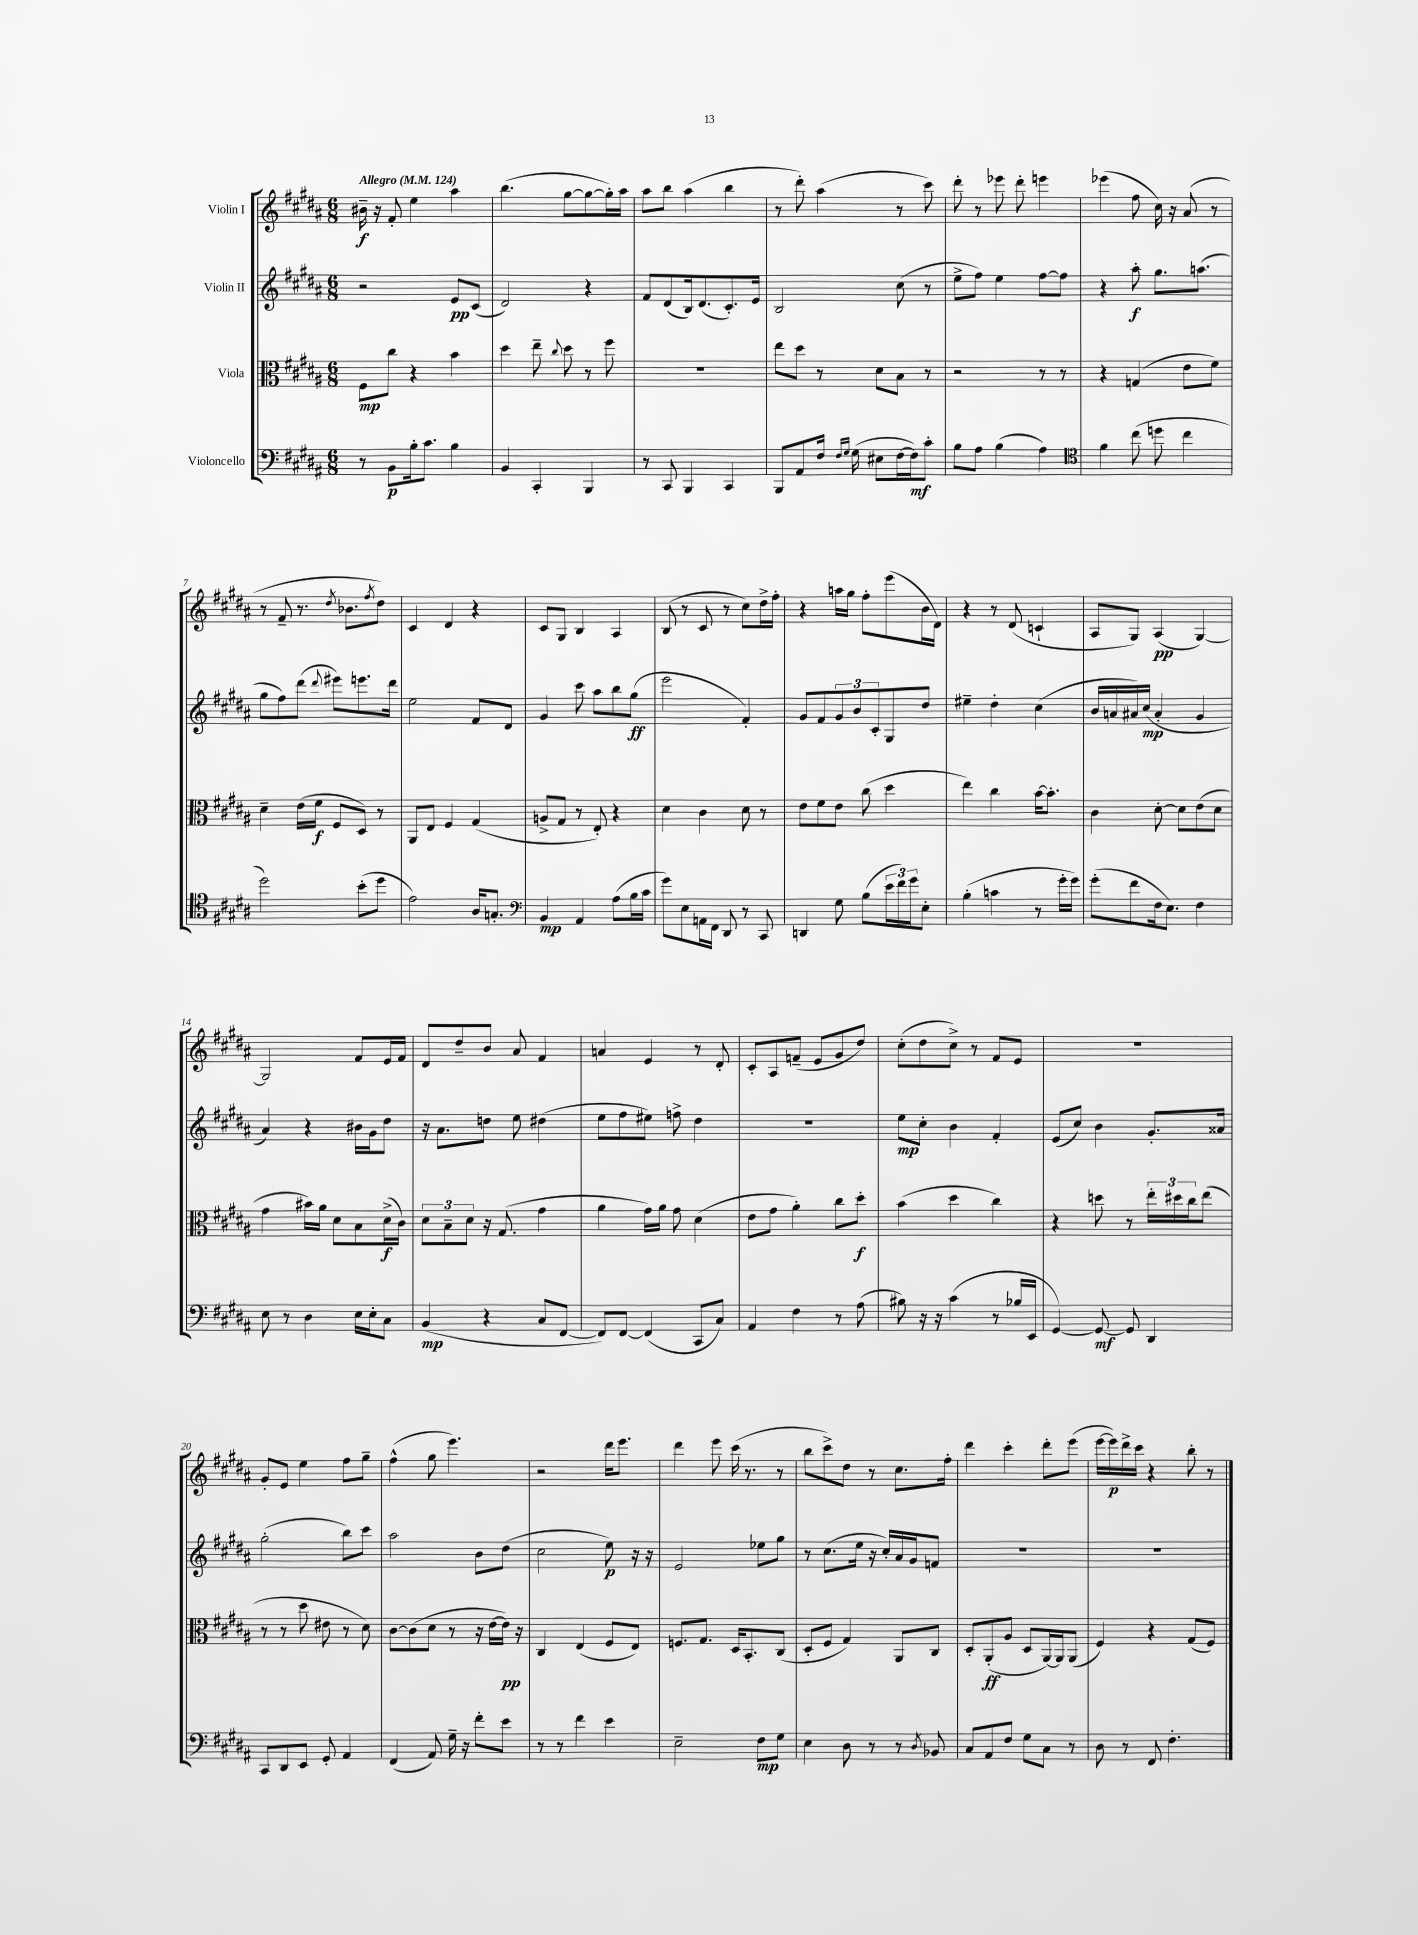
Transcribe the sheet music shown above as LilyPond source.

<<
\new StaffGroup <<
\new Staff = "s0" \with { instrumentName = "Violin I" } {
    \clef treble \key b \major \numericTimeSignature \time 6/8 \tempo "Allegro" 4 = 124
    bis'16--\f r16 fis'8-. e''4 ais''4 |
    b''4.( gis''8~ gis''8~ gis''16-.) ais''16 |
    ais''8 b''8 ais''4( b''4 |
    r8 dis'''8-.) ais''4( r8 cis'''8) |
    dis'''8-. r8 ees'''8 dis'''8-. e'''4 |
    ees'''4( fis''8 cis''16) r16 ais'8( r8 |
    r8 fis'8-- r8. \acciaccatura { dis''8 } bes'8. \acciaccatura { fis''8 } dis''8) |
    cis'4 dis'4 r4 |
    cis'8 gis8 b4 ais4 |
    b8( r8 cis'8 r8 cis''8) dis''16-> fis''16-. |
    r4 a''16 gis''16 fis''8-. e'''8( b'16 dis'16) |
    r4 r8 dis'8( c'4-! |
    ais8 gis8) ais4\pp( gis4~) |
    gis2 fis'8 e'16 fis'16 |
    dis'8 dis''8-- b'8 ais'8 fis'4 |
    a'4 e'4 r8 dis'8-. |
    cis'8-. ais8 f'8--( e'8 gis'8 dis''8) |
    cis''8-.( dis''8 cis''8->) r8 fis'8 e'8 |
    R2. |
    gis'8-. e'8 e''4 fis''8 gis''8-- |
    fis''4-^( gis''8 e'''4.) |
    r2 dis'''16 e'''8. |
    dis'''4 e'''8 cis'''16( r8. r8 |
    b''8 cis'''8->) dis''8 r8 cis''8. fis''16-. |
    dis'''4 cis'''4-. dis'''8-. e'''8( |
    e'''16~ e'''16\p) dis'''16-> cis'''16 r4 b''8-. r8 \bar "|." |
}
\new Staff = "s1" \with { instrumentName = "Violin II" } {
    \clef treble \key b \major \numericTimeSignature \time 6/8
    r2 e'8\pp cis'8( |
    dis'2) r4 |
    fis'8 dis'8( b16) dis'8.( cis'8.-.) e'16 |
    b2 cis''8( r8 |
    e''8-> fis''8) e''4 fis''8~ fis''8 |
    r4 ais''8-.\f gis''8. a''8.( |
    gis''8 fis''8) dis'''8( \appoggiatura { dis'''8 } eis'''8) e'''8. dis'''16 |
    e''2 fis'8 dis'8 |
    gis'4 cis'''8 ais''8 b''8 gis''8\ff( |
    e'''2 fis'4-.) |
    gis'8 fis'8 \tuplet 3/2 { gis'8 b'8 cis'8-. } gis8 dis''8 |
    eis''4-- dis''4-. cis''4( |
    b'16 a'16 ais'16) cis''16\mp( ais'4-. gis'4 |
    ais'4) r4 bis'16 gis'16 dis''8 |
    r16 ais'8. d''8 e''8 dis''4( |
    e''8 fis''8 eis''8) f''8-> dis''4 |
    R2. |
    e''8\mp cis''8-. b'4 fis'4-. |
    e'8( cis''8) b'4 gis'8.-. aisis'16 |
    gis''2-.( b''8) cis'''8 |
    ais''2 b'8 dis''8( |
    cis''2 e''8\p) r16 r16 |
    e'2 ees''8 gis''8 |
    r8 cis''8.( e''16 r16 cis''16-.) ais'16 gis'16 f'8 |
    R2. |
    R2. \bar "|." |
}
\new Staff = "s2" \with { instrumentName = "Viola" } {
    \clef alto \key b \major \numericTimeSignature \time 6/8
    fis8\mp cis''8 r4 b'4 |
    dis''4 e''8-- \appoggiatura { cis''8 } dis''8 r8 fis''8 |
    R2. |
    e''8 dis''8 r8 dis'8 b8 r8 |
    r2 r8 r8 |
    r4 g4( e'8 fis'8) |
    dis'4-- e'16( fis'16\f fis8 dis8) r8 |
    ais,8 e8 fis4 gis4( |
    a8-> gis8 r8 e8-.) r4 |
    dis'4 cis'4 dis'8 r8 |
    e'8 fis'8 e'8 cis''8( dis''4 |
    e''4) cis''4 b'16~ b'8.-. |
    cis'4 dis'8~-. dis'8 e'8( dis'8 |
    gis'4 bis'16) ais'16 dis'8 b8 dis'16->\f( cis'16) |
    \tuplet 3/2 { dis'8 b8-- dis'8 } r16 gis8.( gis'4 |
    ais'4 gis'16) ais'16 gis'8 dis'4( |
    e'8 gis'8 ais'4-.) cis''8 dis''8-.\f |
    b'4( dis''4 cis''4) |
    r4 d''8 r8 \tuplet 3/2 { e''16-. dis''16 cis''16 } e''8( |
    r8 r8 dis''8 eis'8 r8 dis'8) |
    cis'8~ cis'8( dis'8 r8 r16 e'16~ e'16\pp) r16 |
    cis4 e4( fis8 e8) |
    f8. gis8. dis16 b,8.-. cis8( |
    dis8-. fis8 gis4) ais,8 cis8 |
    dis8-. ais,8-.\ff( ais8 dis8 ais,16~) ais,16 ais,8( |
    fis4) r4 gis8( fis8) \bar "|." |
}
\new Staff = "s3" \with { instrumentName = "Violoncello" } {
    \clef bass \key b \major \numericTimeSignature \time 6/8
    r8 b,8\p b16-. cis'8. b4 |
    b,4 cis,4-. b,,4 |
    r8 cis,8 b,,4 cis,4 |
    b,,8 ais,8 fis16 \grace { fis16 gis16 } gis16( eis8 fis16~ fis16\mf) cis'8-. |
    b8 ais8 b4( ais4) |
    \clef tenor fis'4 cis''8( d''8 cis''4 |
    dis''2) b'8-.( dis''8 |
    e'2) ais16 g8.-. |
    \clef bass b,4\mp ais,4 ais8( b16 cis'16 |
    gis'8) e8 a,16 fis,16 dis,8 r8 cis,8 |
    d,4 gis8 b8( \tuplet 3/2 { e'16 fis'16) gis'16 } e8-. |
    b4-.( c'4 r8 gis'16-. gis'16) |
    gis'8-.( fis'8 fis16 e8.) fis4 |
    e8 r8 dis4 e16 e16-. cis8 |
    b,4\mp( r4 cis8 fis,8~ |
    fis,8) fis,8~ fis,4( cis,8 cis8) |
    ais,4 fis4 r8 ais8( |
    bis8) r16 r16 cis'4( r8 bes16 e,16 |
    gis,4~) gis,8~\mf gis,8 dis,4 |
    cis,8 dis,8 e,8 gis,8-. ais,4 |
    fis,4( ais,8) gis16-- r16 fis'8-. e'8 |
    r8 r8 fis'4 e'4 |
    e2-- fis8\mp gis8 |
    e4 dis8 r8 r8 \acciaccatura { dis8 } bes,8 |
    cis8 ais,8 fis8 gis8 cis8 r8 |
    dis8 r8 fis,8 fis4.-. \bar "|." |
}
>>
>>
